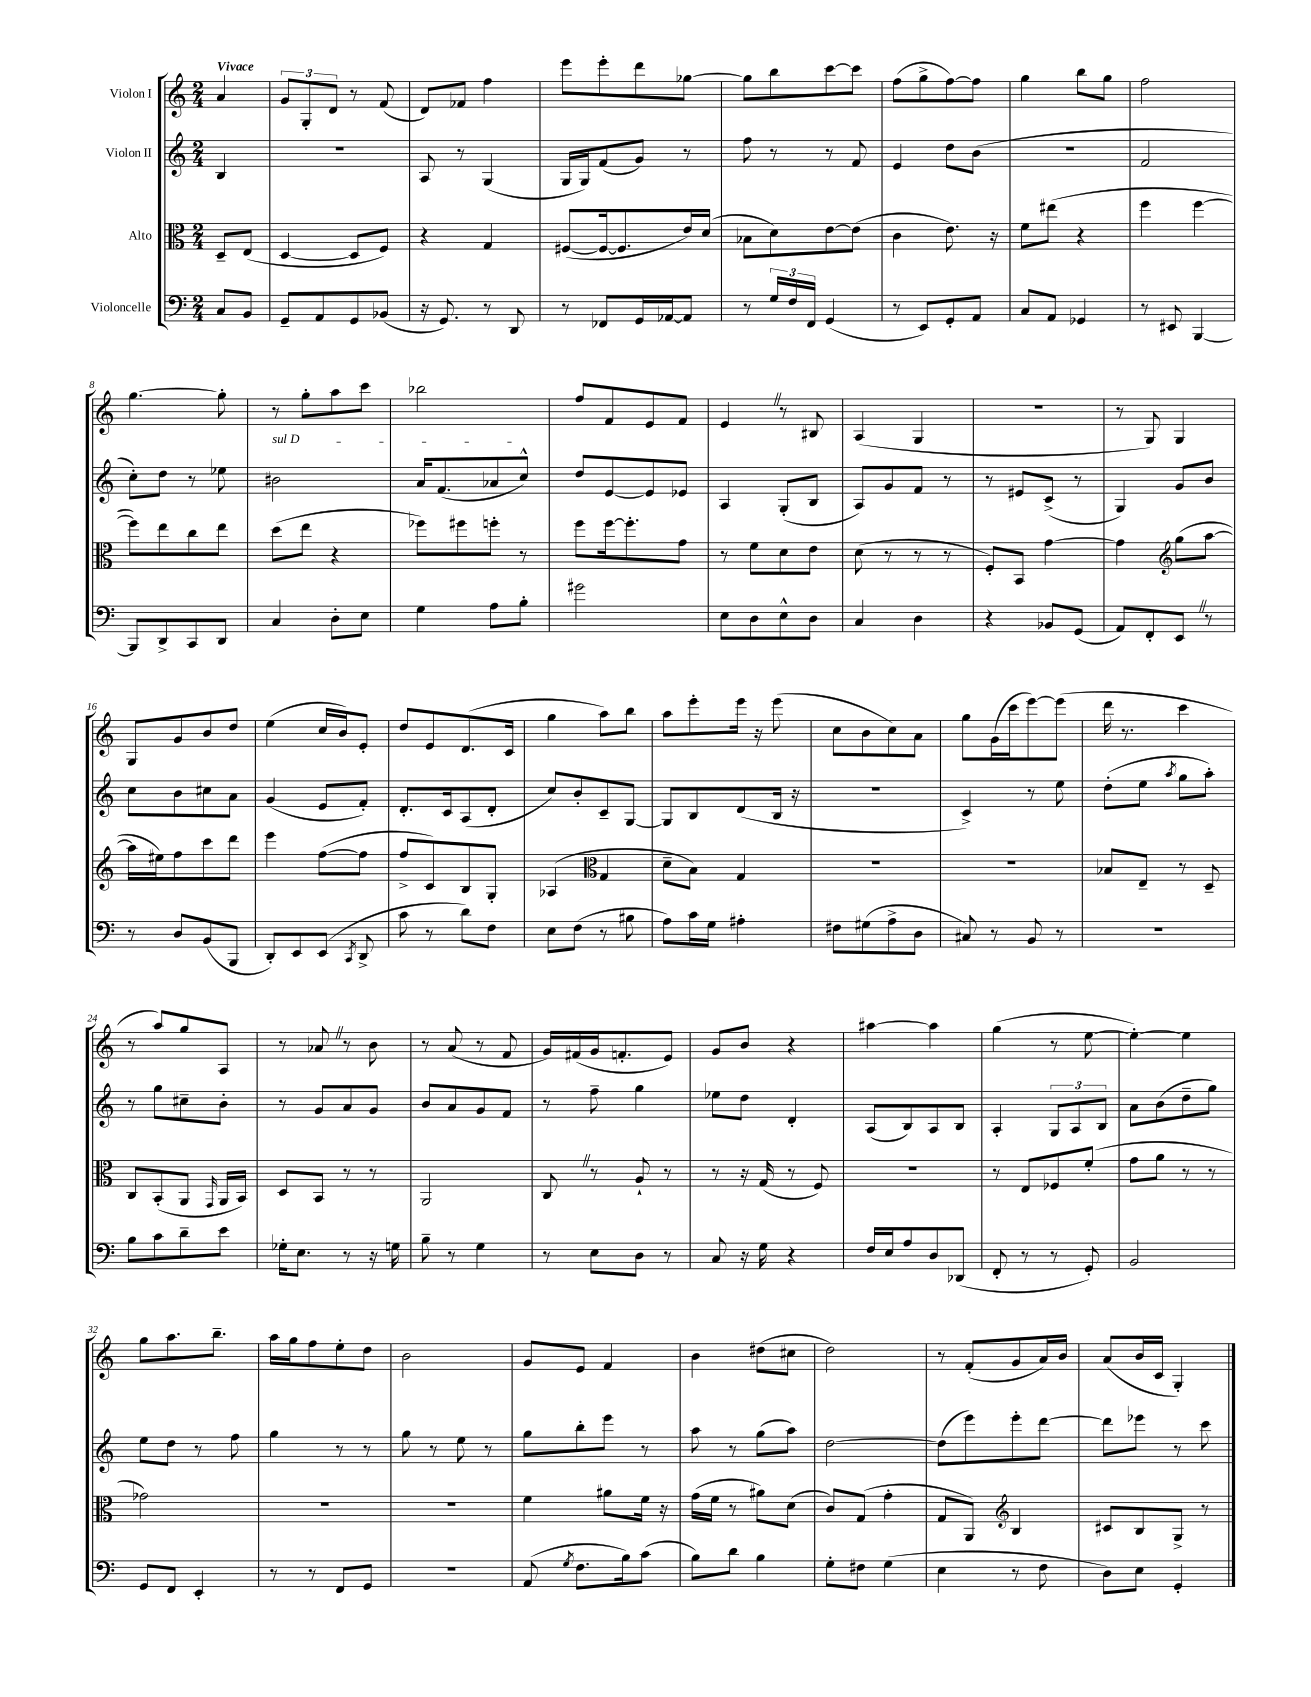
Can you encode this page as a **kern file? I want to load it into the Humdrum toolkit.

**kern	**kern	**kern	**kern
*staff4	*staff3	*staff2	*staff1
*clefF4	*clefC3	*clefG2	*clefG2
*k[]	*k[]	*k[]	*k[]
*M2/4	*M2/4	*M2/4	*M2/4
8C/L	8D~/L	4B/	4a/
8BB/J	(8E/J	.	.
=	=	=	=
8GG~/L	[4D/	2r	12g/L
.	.	.	12G'/
8AA/	.	.	.
.	.	.	12d/J
8GG/	8D/]L	.	8r
(8BB-/J	8F/J)	.	(8f/
=	=	=	=
16r	4r	8A/	8d/L)
8.GG/)	.	.	.
.	.	8r	8f-/J
8r	4G/	(4G/	4ff\
8DD/	.	.	.
=	=	=	=
8r	([8F#/L	16G/LL	8eee\L
.	.	16G/J)	.
8FF-/L	16F#/_k	(8f/	8eee'\
.	8.F#/]	.	.
16GG/L	.	8g/J)	8ddd\
[16AA-/J	.	.	.
8AA-/]J	16e/L)	8r	[8gg-\J
.	(16d/JJ	.	.
=	=	=	=
8r	8B-\L	8ff\	8gg-\]L
24G/LL	8d\)	8r	8bb\
24F/	.	.	.
24FF/JJ	.	.	.
(4GG/	[8e\	8r	[8ccc\
.	(8e\]J	8f/	8ccc\]J
=	=	=	=
8r	4c\	4e/	(8ff\L
8EE/L)	.	.	8gg^\
8GG'/	8.e\)	8dd\L	[8ff\)
8AA/J	.	(8b\J	8ff\]J
.	16r	.	.
=	=	=	=
8C/L	8f\L	2r	4gg\
8AA/J	(8ee#\J	.	.
4GG-/	4r	.	8bb\L
.	.	.	8gg\J
=	=	=	=
8r	4ff\	2f/	2ff\
8EE#/	.	.	.
[4BBB/	[4ff\	.	.
=	=	=	=
8BBB/]L	8ff\]L)	8cc'\L)	[4.gg\
8DD^/	8ee\	8dd\J	.
8CC/	8cc\	8r	.
8DD/J	8ee\J	8ee-\	8gg'\]
=	=	=	=
4C/	(8dd\L	2b#\	8r
.	8ee\J	.	8gg'\L
8D'\L	4r	.	8aa\
8E\J	.	.	8ccc\J
=	=	=	=
4G\	8ff-\L)	16a/LK	2bb-\
.	.	(8.f/	.
.	8ff#\	.	.
8A\L	8ff'\J	8a-/	.
8B'\J	8r	8cc^^/J)	.
=	=	=	=
2g#\	8ff\L	8dd/L	8ff/L
.	[16ff\k	[8e/	8f/
.	8.ff'\]	.	.
.	.	8e/]	8e/
.	8g\J	8e-/J	8f/J
=	=	=	=
8E\L	8r	4A/	4e/
8D\	8f\L	.	.
8E^^\	8d\	(8G'/L	8r
8D\J	8e\J	8B/J	8B#/
=	=	=	=
4C/	(8d\	8A/L)	(4A/
.	8r	8g/	.
4D\	8r	8f/J	4G/
.	8r	8r	.
=	=	=	=
4r	8F'/L)	8r	2r
.	8BB/J	8e#/L	.
8BB-/L	[4g\	(8c^/J	.
(8GG/J	.	8r	.
=	=	=	=
8AA/L)	4g\]	4G/)	8r
8FF'/	.	.	8G/)
*	*clefG2	*	*
8EE/J	(8gg\L	8g/L	4G/
8r	[8aa\J	8b/J	.
=	=	=	=
8r	16aa\]LL	8cc\L	8G/L
.	16ee#\J)	.	.
8D/L	8ff\	8b\	8g/
(8BB/	8ccc\	8cc#\	8b/
8BBB/J	8ddd\J	8a\J	8dd/J
=	=	=	=
8DD'/L)	4eee\	(4g/	(4ee\
8EE/	.	.	.
(8EE/J	([8ff\L	8e/L	16cc/LL
.	.	.	16b/J)
8qCC/	.	.	.
8DD^/	8ff\]J	8f'/J)	8e'/J
=	=	=	=
8c\	8ff^/L	8.d'/L	8dd/L
8r	8c/)	.	8e/
.	.	16c/k	.
8d\L)	8B/	(8A/	(8.d/
8F\J	8G'/J	8d'/J	.
.	.	.	16c/Jk
=	=	=	=
8E\L	(4A-/	8cc/L)	4gg\
(8F\J	.	8b'/	.
*	*clefC3	*	*
8r	4G/	8c~/	8aa\L)
8B#\	.	[8G/J	8bb\J
=	=	=	=
8A\L)	8d~\L	8G/]L	8aa\L
16c\L	8B\J)	8B/	8eee'\
16G\JJ	.	.	.
4A#'\	4G/	(8d/	16eee\Jk
.	.	.	16r
.	.	16B/Jk	(8eee\
.	.	16r	.
=	=	=	=
8F#\L	2r	2r	8cc\L
(8G#\	.	.	8b\
8A^\	.	.	8cc\)
8D\J	.	.	8a\J
=	=	=	=
8C#/)	2r	4c^/)	8gg\L
8r	.	.	(16g\L
.	.	.	16ccc\J
8BB/	.	8r	[8eee\)
8r	.	8ee\	(8eee\]J
=	=	=	=
2r	8B-/L	(8dd'\L	16ddd\
.	.	.	8.r
.	8E~/J	8ee\J	.
.	.	8qaa/	.
.	8r	8gg\L	4ccc\
.	8D~/	8aa'\J)	.
=	=	=	=
8B\L	8C/L	8r	8r
8c\	(8BB'/	8gg\L	8aa/L)
8d~\	8AA/J	8cc#~\	8gg/
.	16qqGG/	.	.
8e\J	16AA/LL	8b'\J	8A/J
.	16BB/JJ)	.	.
=	=	=	=
16G-'\LK	8D/L	8r	8r
8.E\J	.	.	.
.	8BB/J	8g/L	8a-/
8r	8r	8a/	8r
16r	8r	8g/J	8b\
16G\	.	.	.
=	=	=	=
8B~\	2AA/	8b/L	8r
8r	.	8a/	(8a/
4G\	.	8g/	8r
.	.	8f/J	8f/
=	=	=	=
8r	8C/	8r	16g/LL)
.	.	.	(16f#/
8E\L	8r	8ff~\	16g/J
.	.	.	8.f'/
8D\J	8A`/	4gg\	.
8r	8r	.	8e/J)
=	=	=	=
8C/	8r	8ee-\L	8g/L
16r	16r	8dd\J	8b/J
16G\	(16G/	.	.
4r	8r	4d'/	4r
.	8F/)	.	.
=	=	=	=
16F/LL	2r	(8A/L	[4aa#\
16E/J	.	.	.
8A/	.	8B/)	.
8D/	.	8A/	4aa#\]
(8DD-/J	.	8B/J	.
=	=	=	=
8FF'/	8r	4A'/	(4gg\
8r	8E/L	.	.
8r	8F-/	12G/L	8r
.	.	12A/	.
8GG'/)	(8f'/J	.	[8ee\
.	.	12B/J	.
=	=	=	=
2BB/	8g\L	8a\L	4ee'\_)
.	8a\J	(8b\	.
.	8r	8dd~\	4ee\]
.	8r	8gg\J)	.
=	=	=	=
8GG/L	2g-\)	8ee\L	8gg\L
8FF/J	.	8dd\J	8.aa\
4EE'/	.	8r	.
.	.	.	8.bb~\J
.	.	8ff\	.
=	=	=	=
8r	2r	4gg\	16aa\LL
.	.	.	16gg\J
8r	.	.	8ff\
8FF/L	.	8r	8ee'\
8GG/J	.	8r	8dd\J
=	=	=	=
2r	2r	8gg\	2b\
.	.	8r	.
.	.	8ee\	.
.	.	8r	.
=	=	=	=
(8AA/	4f\	8gg\L	8g/L
8qG/	.	.	.
8.F\L	.	8bb'\	8e/J
.	8a#\L	8eee\J	4f/
16B\k)	.	.	.
(8c\J	16f\Jk	8r	.
.	16r	.	.
=	=	=	=
8B\L)	(16g\LL	8aa\	4b\
.	16f\JJ	.	.
8d\J	8r	8r	.
4B\	8a#\L)	(8gg\L	(8dd#\L
.	(8d\J	8aa\J)	8cc#\J
=	=	=	=
8G'\L	8c/L)	[2dd\	2dd\)
8F#\J	(8G/J	.	.
(4G\	4g'\	.	.
=	=	=	=
4E\	8G/L	(8dd\]L	8r
.	8AA/J)	8eee\)	(8f'/L
*	*clefG2	*	*
8r	4B/	8eee'\	8g/
8F\	.	[8ddd\J	16a/L)
.	.	.	16b/JJ
=	=	=	=
8D\L)	8c#/L	8ddd\]L	(8a/L
8E\J	8B/	8eee-\J	16b/L
.	.	.	16c/JJ
4GG'/	8G^/J	8r	4G'/)
.	8r	8ccc\	.
==	==	==	==
*-	*-	*-	*-
